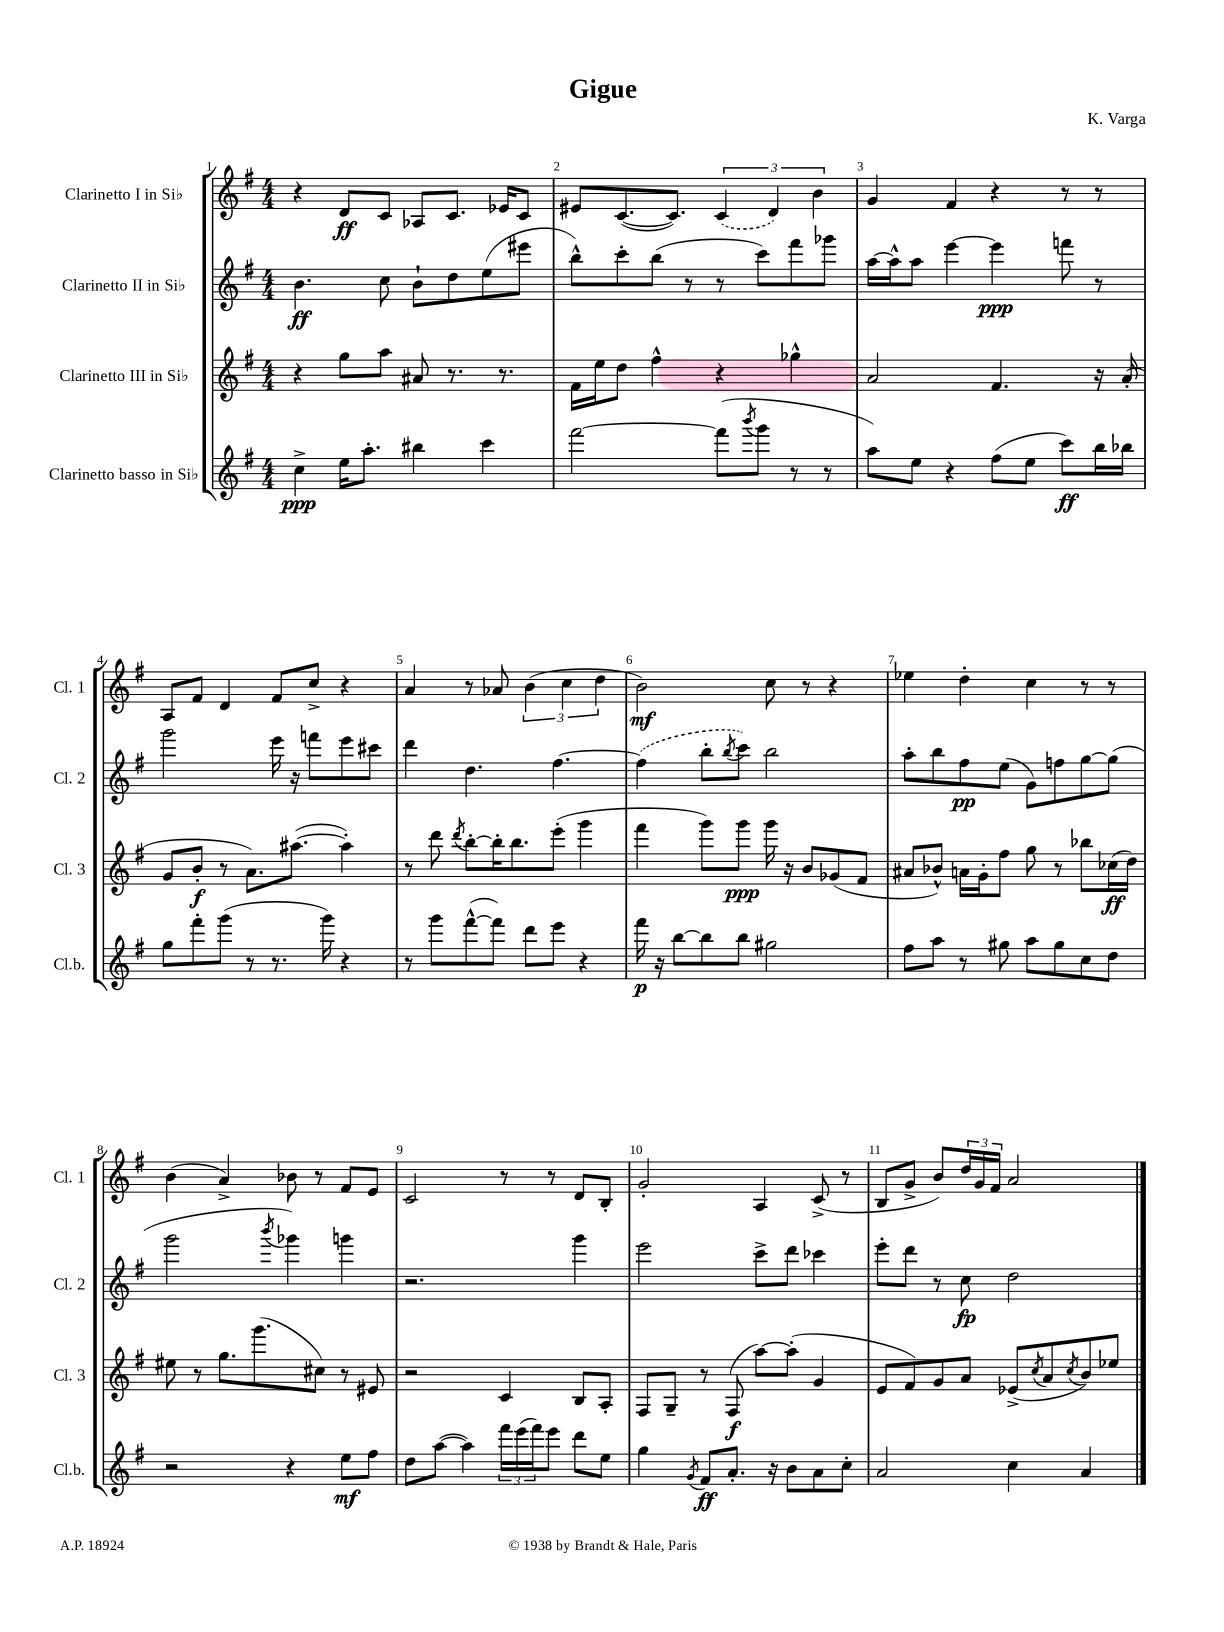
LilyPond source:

\header { title = "Gigue" composer = "K. Varga" }
<<
\new StaffGroup <<
\new Staff = "s0" \with { instrumentName = "Clarinetto I in Sib" shortInstrumentName = "Cl. 1" } {
    \clef treble \key g \major \numericTimeSignature \time 4/4
    r4 d'8\ff c'8 aes8 c'8. ees'16 c'8 |
    eis'8 c'8.~( c'8.) \tuplet 3/2 { \once \slurDashed c'4( d'4) b'4 } |
    g'4 fis'4 r4 r8 r8 |
    a8 fis'8 d'4 fis'8 c''8-> r4 |
    a'4 r8 aes'8 \tuplet 3/2 { b'4( c''4 d''4 } |
    b'2\mf) c''8 r8 r4 |
    ees''4 d''4-. c''4 r8 r8 |
    b'4( a'4->) bes'8 r8 fis'8 e'8 |
    c'2 r8 r8 d'8 b8-. |
    g'2-. a4 c'8->( r8 |
    b8 g'8-> b'8) \tuplet 3/2 { d''16 g'16 fis'16 } a'2 \bar "|." |
}
\new Staff = "s1" \with { instrumentName = "Clarinetto II in Sib" shortInstrumentName = "Cl. 2" } {
    \clef treble \key g \major \numericTimeSignature \time 4/4
    b'4.\ff c''8 b'8-! d''8 e''8( eis'''8 |
    b''8-^) c'''8-. b''8( r8 r8 c'''8) fis'''8 ges'''8 |
    a''16~ a''16-^ a''8 e'''4~ e'''4\ppp f'''8 r8 |
    g'''2 e'''16 r16 f'''8 e'''8 cis'''8 |
    d'''4 d''4. fis''4.~ |
    \once \slurDashed fis''4( b''8-. \acciaccatura { b''8 } c'''8) b''2 |
    a''8-. b''8 fis''8\pp e''8( g'8) f''8 g''8~ g''8( |
    g'''2 \acciaccatura { b'''8 } ges'''4) g'''4 |
    r2. g'''4 |
    e'''2 c'''8-> d'''8 ces'''4 |
    e'''8-. d'''8 r8 c''8\fp d''2 \bar "|." |
}
\new Staff = "s2" \with { instrumentName = "Clarinetto III in Sib" shortInstrumentName = "Cl. 3" } {
    \clef treble \key g \major \numericTimeSignature \time 4/4
    r4 g''8 a''8 ais'8 r8. r8. |
    fis'16 e''16 d''8 fis''4-^ r4 ges''4-^ |
    a'2 fis'4. r16 a'16-.( |
    g'8 b'8-.\f r8 a'8.) ais''8.~( ais''4-.) |
    r8 d'''8 \acciaccatura { d'''8 } b''8~-. b''16-. b''8. e'''8-.( g'''4 |
    fis'''4 g'''8) g'''8\ppp g'''16 r16 b'8 ges'8( fis'8 |
    ais'8 bes'8-^) a'16 g'16-. fis''8 g''8 r8 bes''8 ces''16\ff( d''16) |
    eis''8 r8 g''8. g'''8.( cis''8) r8 eis'8 |
    r2 c'4 b8 a8-. |
    fis8 g8-- r8 fis8\f( a''8~) a''8-.( g'4 |
    e'8 fis'8) g'8 a'8 ees'8->( \acciaccatura { c''8 } a'8 \acciaccatura { c''8 } b'8) ees''8 \bar "|." |
}
\new Staff = "s3" \with { instrumentName = "Clarinetto basso in Sib" shortInstrumentName = "Cl.b." } {
    \clef treble \key g \major \numericTimeSignature \time 4/4
    c''4->\ppp e''16 a''8.-. bis''4 c'''4 |
    fis'''2~ fis'''8( \acciaccatura { b'''8 } g'''8 r8 r8 |
    a''8) e''8 r4 fis''8( e''8 c'''8\ff) b''16 bes''16 |
    g''8 fis'''8-. g'''8( r8 r8. g'''16) r4 |
    r8 g'''8 fis'''8~-^( fis'''8) d'''8 e'''8 r4 |
    fis'''16\p r16 b''8~ b''8 b''8 gis''2 |
    fis''8 a''8 r8 gis''8 a''8 gis''8 c''8 d''8 |
    r2 r4 e''8\mf fis''8 |
    d''8 a''8~( a''4) \tuplet 3/2 { fis'''16 e'''16( fis'''16) } e'''8 d'''8 e''8 |
    g''4 \acciaccatura { g'8 } fis'8\ff a'8.-. r16 b'8 a'8 c''8-. |
    a'2 c''4 a'4 \bar "|." |
}
>>
>>
\layout { \context { \Score \override BarNumber.break-visibility = ##(#f #t #t) barNumberVisibility = #all-bar-numbers-visible } }
